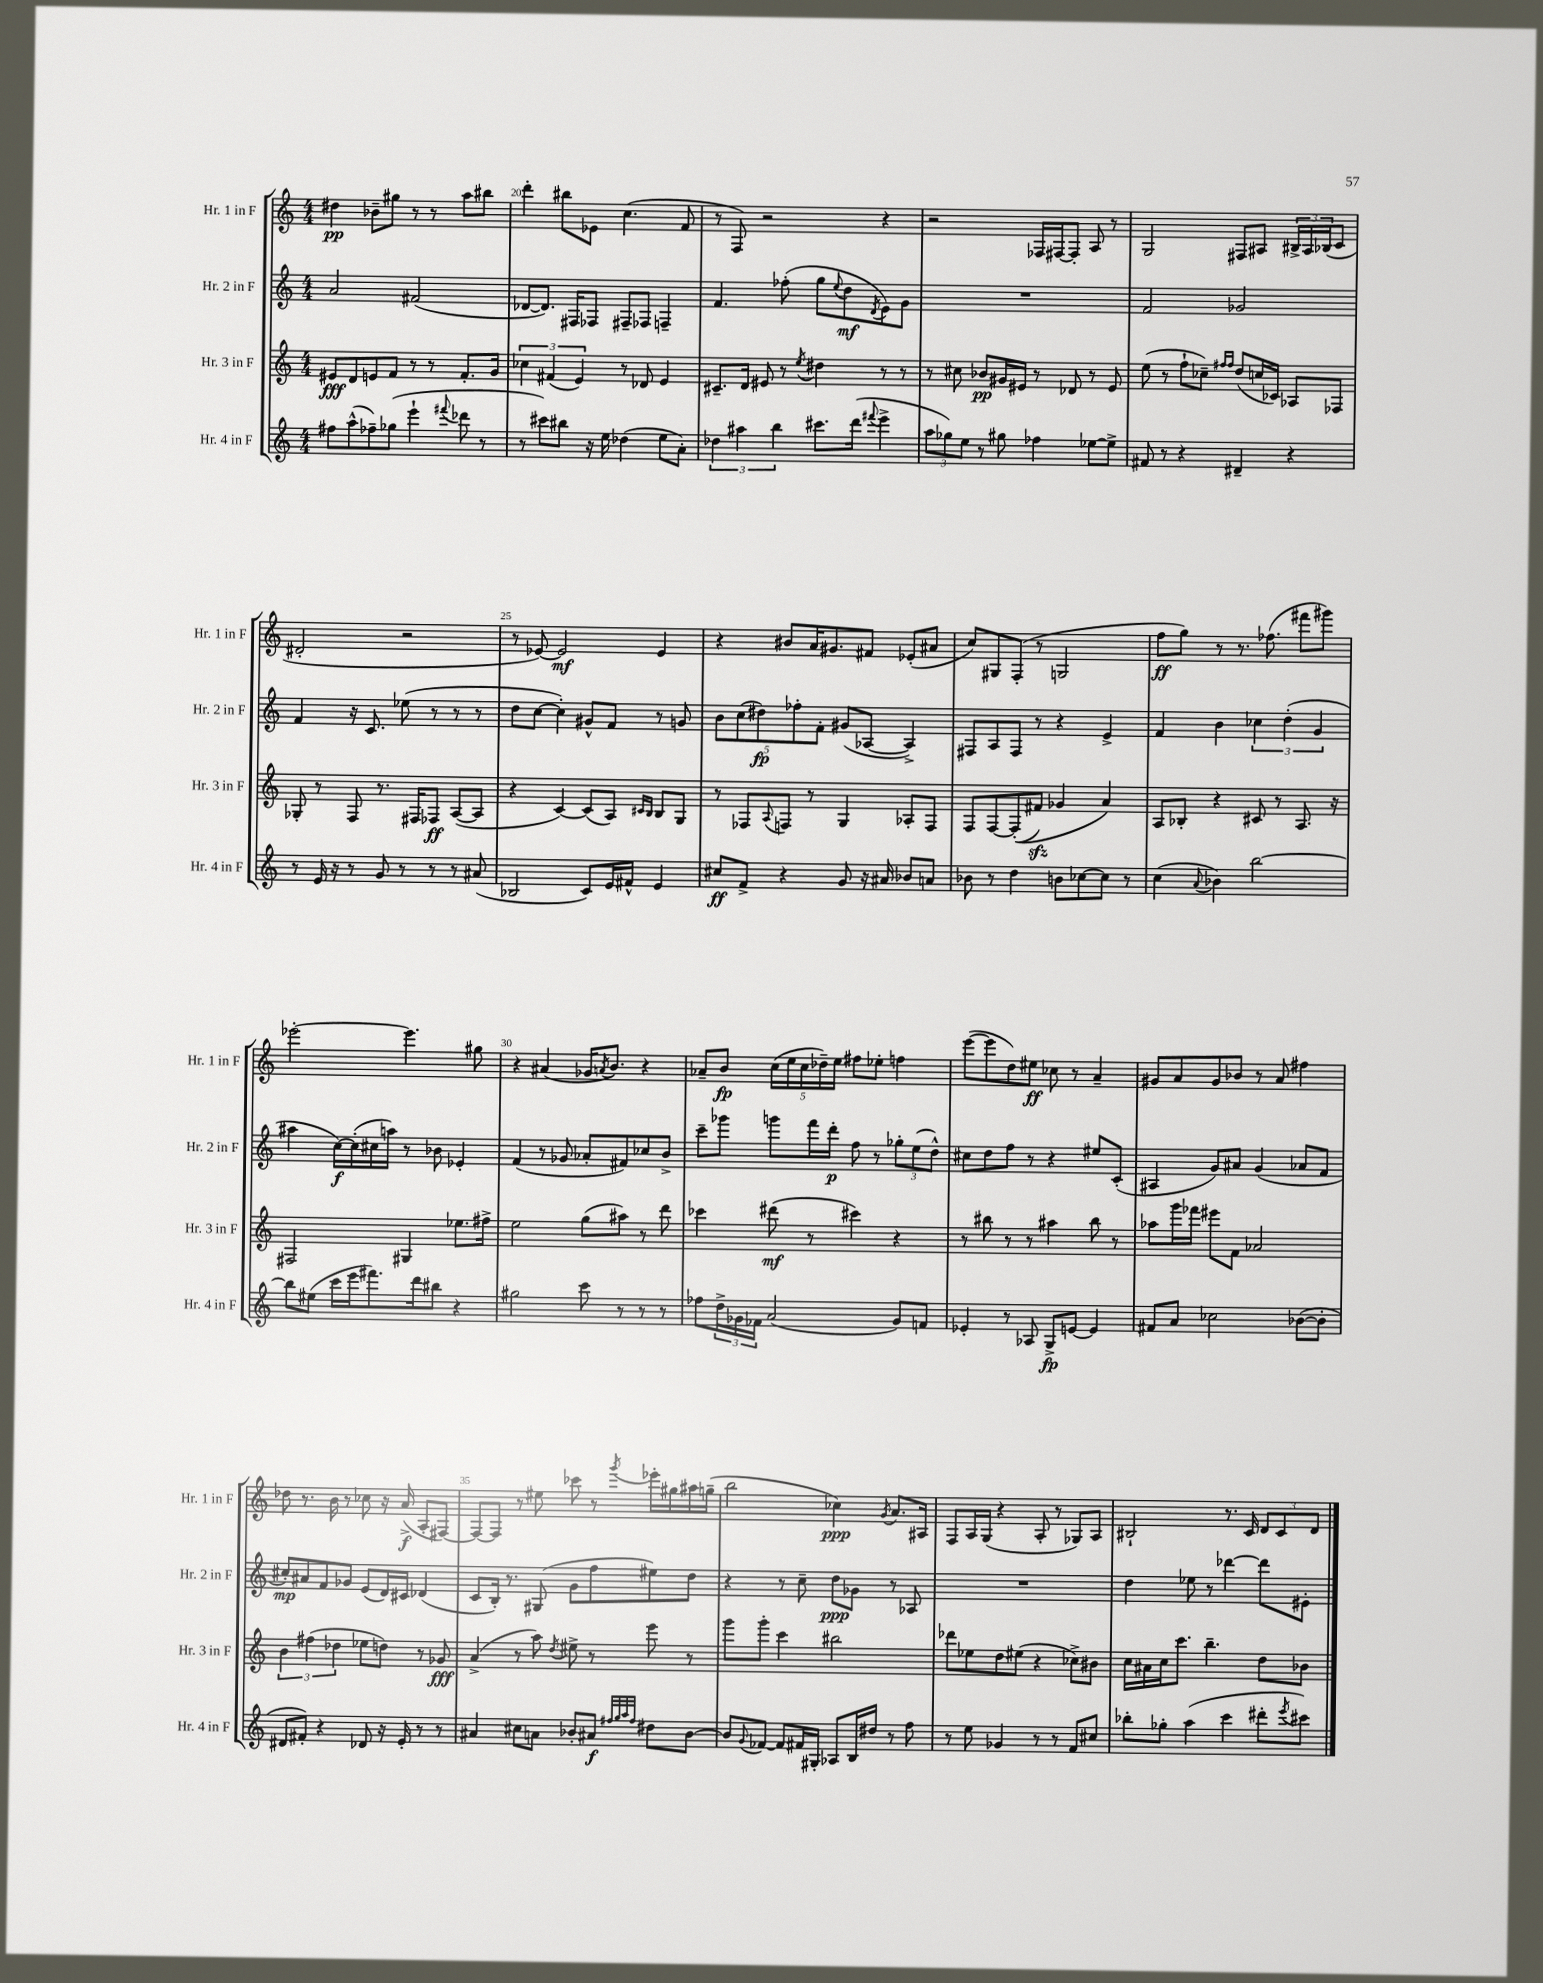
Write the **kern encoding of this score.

**kern	**kern	**kern	**kern
*staff4	*staff3	*staff2	*staff1
*clefG2	*clefG2	*clefG2	*clefG2
*k[]	*k[]	*k[]	*k[]
*M4/4	*M4/4	*M4/4	*M4/4
8ff#	8e#	2a	4dd#
(8aa^^	8d	.	.
8ff-~)	8e	.	8b-~
(8gg-	8f	.	8gg#
4eee`	8r	(2f#	8r
.	8r	.	8r
8qqfff#	.	.	.
8ddd-	8.f'	.	8aa
8r	.	.	8bb#
.	16g	.	.
=	=	=	=
8r	6cc-	[8d-	4ddd'
8ccc#)	.	8.d-])	.
.	(6f#	.	.
8bb#	.	.	8bb#
.	.	16F#	.
.	6e)	.	.
16r	.	8F-	8e-
16ee	.	.	.
(4dd-	8r	8F#~	(4.cc
.	8d-	8F-	.
8ee	4e	4F~	.
8a')	.	.	8f
=	=	=	=
6dd-	8.c#~	4.f	8r
.	.	.	8F)
6aa#	.	.	.
.	16d	.	.
.	8e#	.	2r
6bb	.	.	.
.	8r	(8ff-'	.
.	8qee	.	.
8.ccc#	4dd#	8gg	.
.	.	8qqee	.
.	.	8dd	.
(16ddd	.	.	.
8qqfff#	.	8qd	.
4eee^	8r	8e)	4r
.	8r	8g	.
=	=	=	=
12aa	8r	1r	2r
12gg-)	.	.	.
.	8cc#	.	.
12ee	.	.	.
8r	8b-	.	.
8gg#	16g#	.	.
.	16e#	.	.
4ff-	8r	.	16F-
.	.	.	[16F#
.	8d-	.	8F#']
[8ee-	8r	.	8A
8ee-^]	8e#	.	8r
=	=	=	=
8f#	(8ee	2f	2G
8r	8r	.	.
4r	8ff`	.	.
.	8cc-~)	.	.
.	16qqff#	.	.
.	16qqff#	.	.
4d#~	(8dd	2g-	8F#
.	16cc	.	8A#
.	16c-)	.	.
4r	8A-	.	24B#^
.	.	.	24A#
.	.	.	(24B-
.	8F-	.	8c
=	=	=	=
8r	8G-'	4f	2d#'
16e	8r	.	.
16r	.	.	.
8r	8F	16r	.
.	.	8.c	.
8g	8.r	.	.
8r	.	(8ee-	2r
.	16F#	.	.
8r	8F-	8r	.
8r	([8A	8r	.
(8a#	8A]	8r	.
=	=	=	=
2B-	4r	8dd	8r
.	.	[8cc	[8e-)
.	[4c)	4cc'])	2e-]
8c)	(8c]	8g#^^	.
16e	8A)	8f	.
16f#^^	.	.	.
.	16qqc#	.	.
.	16qqB	.	.
4e	8B	8r	4e-
.	8G	8g	.
=	=	=	=
8cc#	8r	10b	4r
.	.	(10cc	.
8f^	8F-	.	.
.	.	10dd#)	.
.	8qqA	.	.
4r	8F	.	8b#
.	.	10ff-'	.
.	8r	.	16a
.	.	10f'	.
.	.	.	8.g#
8g	4G	(8g#	.
16r	.	[8A-	8f#
16a#	.	.	.
8b-	8A-'	4A-^])	(8e-'
8a	8F	.	8a#
=	=	=	=
8b-	8F	8F#	8cc)
8r	[8F	8A	8G#
4dd	&((8F']	8F#	(8F'
.	8f#)	8r	8r
8b	4g-	4r	2G
[8cc-	.	.	.
8cc-]	4a&)	4e^	.
8r	.	.	.
=	=	=	=
(4cc	8A	4f	8ff
.	8B-'	.	8gg)
8qqa	.	.	.
4b-)	4r	4b	8r
.	.	.	8.r
[2bb	8c#	6cc-	.
.	.	.	(8.ff-
.	8r	.	.
.	.	(6dd'	.
.	8.A	.	8fff#
.	.	6g	.
.	.	.	8ggg#)
.	16r	.	.
=	=	=	=
8bb]	2F#	4aa#	[2eee-'
(8ee#	.	.	.
16ccc	.	[16cc)	.
16eee	.	(16cc']	.
8.fff#)	.	16cc#	.
.	.	16aa)	.
.	4G#	8r	4.eee-]
16ddd	.	.	.
8bb#	.	8b-	.
4r	8.ee-	4e-'	.
.	.	.	8gg#
.	16ff#^	.	.
=	=	=	=
2gg#	2ee	(4f	4r
.	.	8r	(4a#
.	.	8g-	.
8ccc	(8gg	8a-'	16g-
.	.	.	8qa
.	.	.	8.b)
8r	8aa#)	8f#)	.
8r	8r	8cc-	4r
8r	8ddd	8b^	.
=	=	=	=
8ff-	4ccc-	8ccc~	8a-~
24dd^	.	8ggg-	8b
24g-	.	.	.
24f-	.	.	.
(2a	(8ddd#	8ggg	(20cc
.	.	.	20ee
.	.	.	20cc
.	8r	16fff	.
.	.	.	20dd-~)
.	.	16ddd'	.
.	.	.	20ee
.	4ccc#)	8ff	8ff#
.	.	8r	8ee-'
8g-)	4r	12gg-'	4ff
.	.	(12ee	.
8f	.	.	.
.	.	12dd^^)	.
=	=	=	=
4e-'	8r	8cc#	([8eee
.	8bb#	8dd	8eee]
8r	8r	8ff	8dd)
8A-	8r	8r	8ee#
8G^	4aa#	4r	8cc-
[8e	.	.	8r
4e]	8bb#	8ee#	4a~
.	8r	(8c'	.
=	=	=	=
8f#	8aa-	4A#	8g#
8a	16ggg	.	8a
.	16fff-	.	.
2cc-	8eee#	8g)	8g#
.	8f	8a#	8b-
.	2a-	(4g	8r
.	.	.	8a
([8b-	.	8a-	4ff#
8b-']	.	8f	.
=	=	=	=
8d#	6b	8cc#')	8dd-
8f#')	.	8a#	8.r
.	(6ff#	.	.
4r	.	8f	.
.	.	.	16b
.	6dd-	.	.
.	.	8g-	8r
8d-	8ee-	(8e	8cc-
16r	8dd)	16d)	16r
16e'	.	16c#	(16a^
8r	8r	(4d-	8A'
8r	8g-	.	[8F#)
=	=	=	=
4a#	(4a^	8c	8F#_
.	.	16B')	8F#]
.	.	8.r	.
8cc#	8r	.	8r
8a	8aa)	(8G#	8ee#
.	8qdd	.	.
8b-'	8ee#^	8g	8ccc-
8a#	8r	8ff	8r
32qqff#	.	.	.
32qqgg	.	.	.
32qqaa	.	.	.
32qqff#	.	.	8qggg
8dd#	8eee	8ee#)	16eee-'
.	.	.	16gg#
[8b-	8r	8dd	16aa#
.	.	.	(16gg~
=	=	=	=
8b-]	8ggg	4r	2bb
8qqg	.	.	.
[8f-	8ggg'	.	.
8f-]	4ccc	8r	.
16f#	.	8cc~	.
16G#'	.	.	.
8A-	2bb#	8dd	4cc-)
16B	.	8g-	.
16dd#	.	.	.
.	.	.	8qg
8r	.	8r	8.a
8ff	.	8A-	.
.	.	.	16A#
=	=	=	=
8r	8ddd-	1r	8F
8ee	8ee-	.	16A
.	.	.	(16G
4g-	8dd	.	4r
.	(8ee#	.	.
8r	4r	.	8A'
8r	.	.	8r
8f	8cc-^)	.	8G-)
8cc#	8b#	.	8A
=	=	=	=
8bb-'	16cc	4dd	2B#`
.	16a#	.	.
8gg-'	16cc	.	.
.	8.ccc	.	.
(4aa	.	8ee-	.
.	4.bb~	8r	.
4ccc	.	[4ddd-	8.r
.	.	.	16c
8ddd#'	8dd	8ddd-]	12d
.	.	.	12c
8qeee	.	.	.
8ccc#)	8b-	8e#'	.
.	.	.	12d
==	==	==	==
*-	*-	*-	*-
